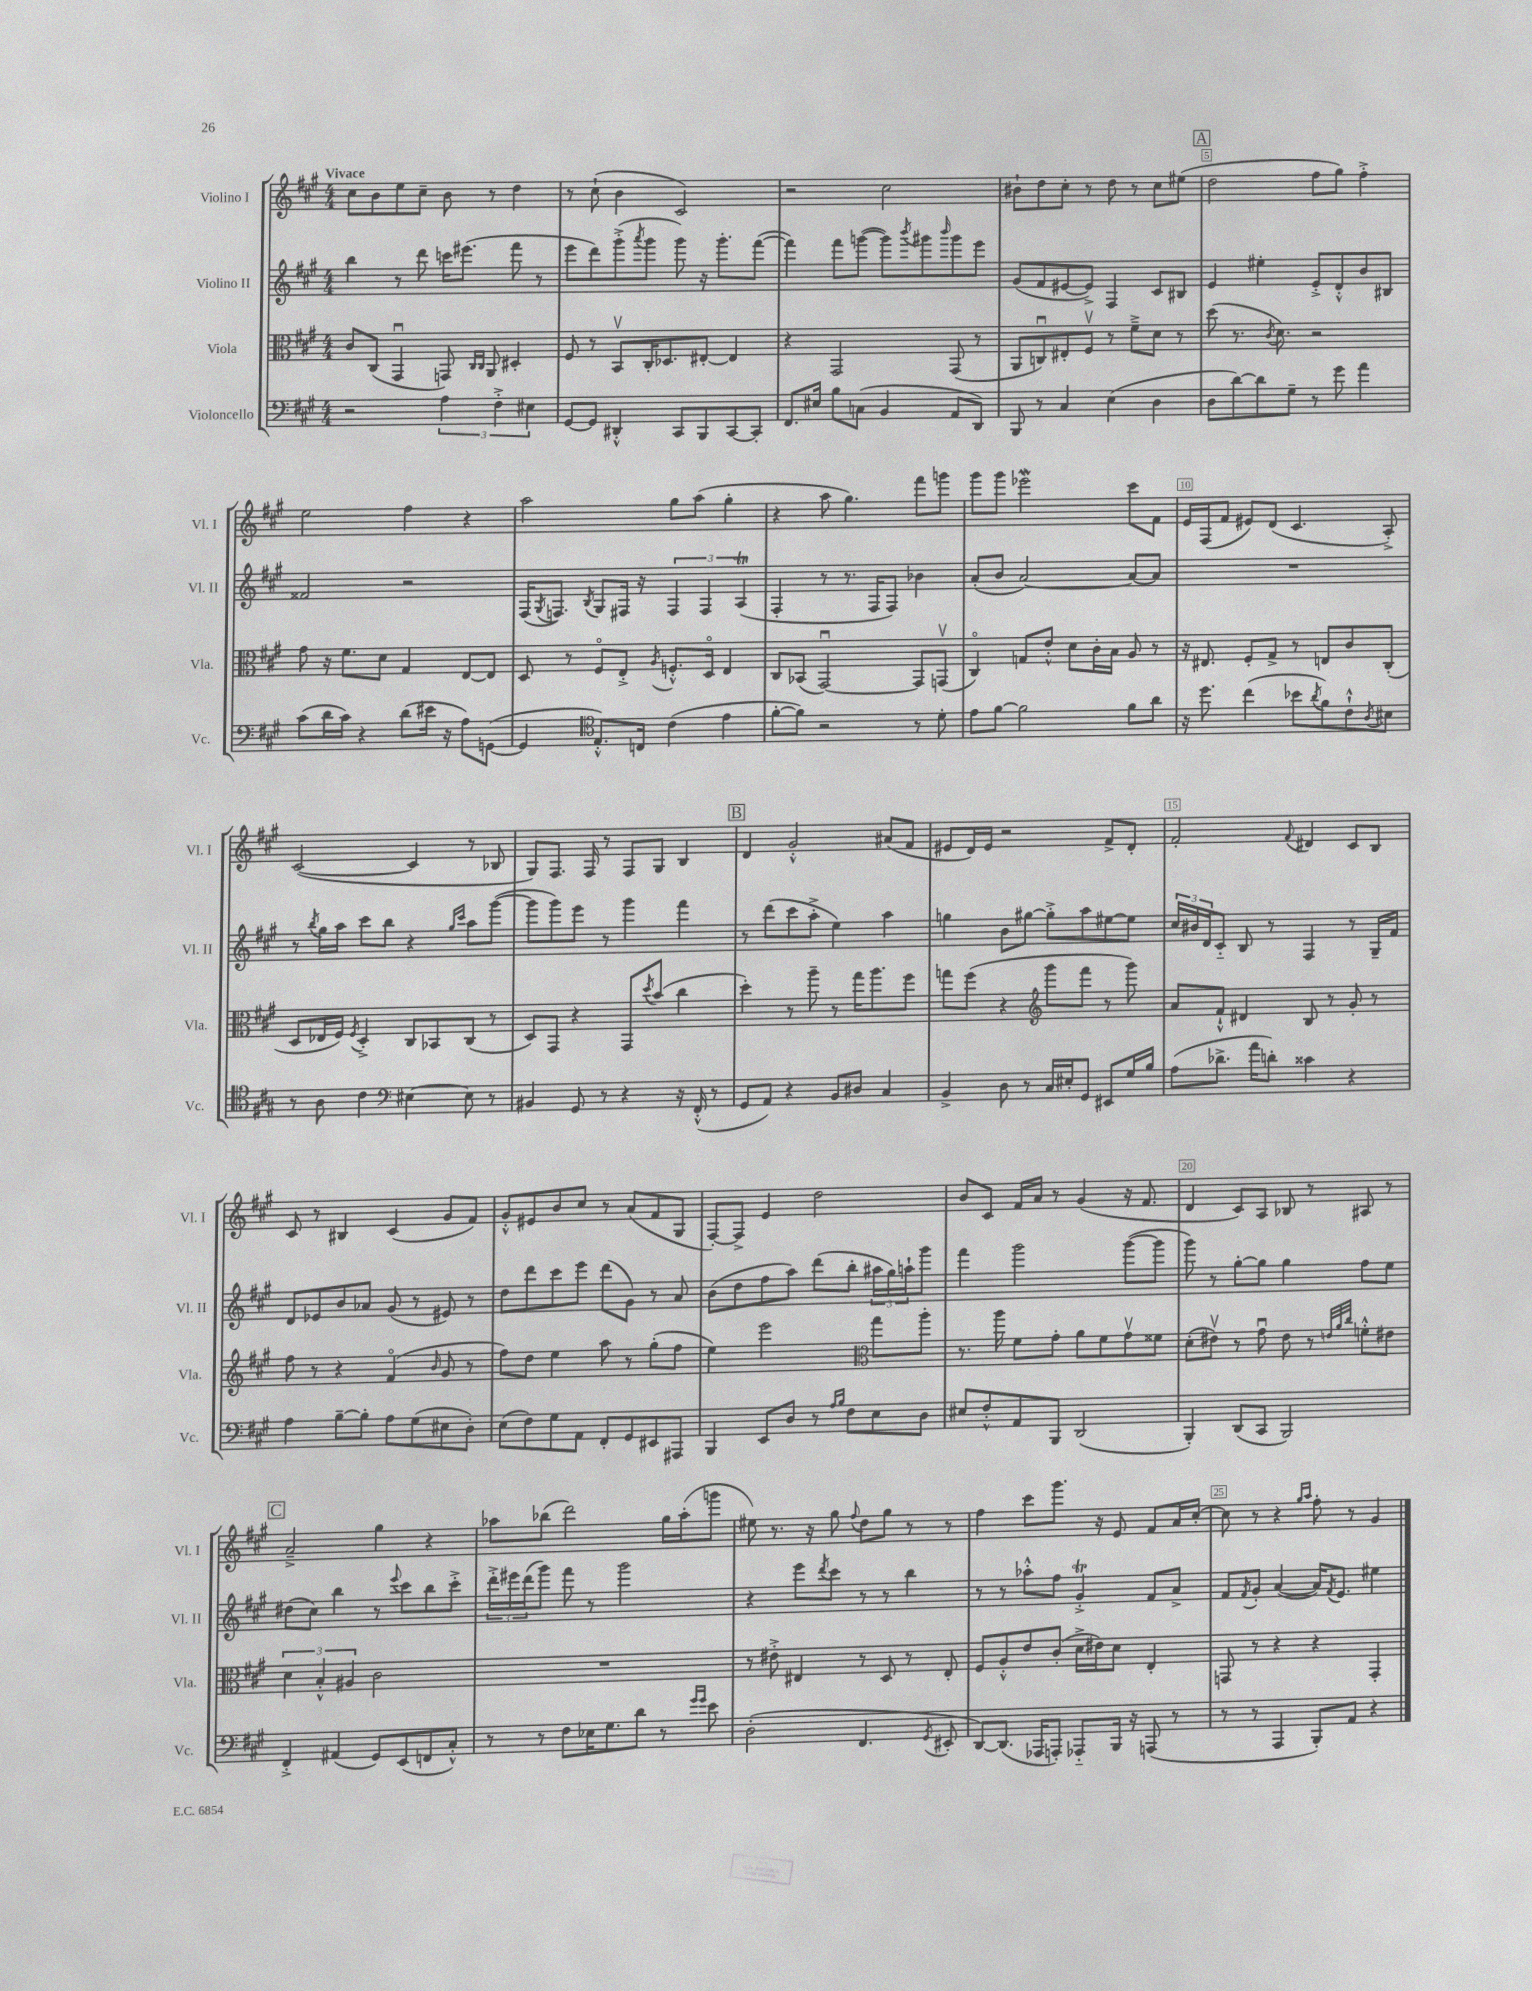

**kern	**kern	**kern	**kern
*part4	*part3	*part2	*part1
*staff4	*staff3	*staff2	*staff1
*I"Violoncello	*I"Viola	*I"Violino II	*I"Violino I
*I'Vc.	*I'Vla.	*I'Vl. II	*I'Vl. I
*clefF4	*clefC3	*clefG2	*clefG2
*k[f#c#g#]	*k[f#c#g#]	*k[f#c#g#]	*k[f#c#g#]
*M4/4	*M4/4	*M4/4	*M4/4
=1	=1	=1	=1
!	!	!	!LO:TX:a:B:t=Vivace
2r	8c#/L	4bb\	8cc#\L
.	(8C#/J	.	8b\
.	4GG#u/	8r	8ee\
.	.	8ddd\	8cc#~\J
6A\	8GGn/)	16cccn\KL	8b\
.	.	(8.eee#X\J	.
.	16qqC#/LL	.	.
.	16qqC#/JJ	.	.
.	8AA/	.	8r
6F#'^\	.	.	.
.	4D#X'/	8fff#\	4dd\
6E#X\	.	.	.
.	.	8r	.
=2	=2	=2	=2
[8GG#/L	8F#/	8eee\L	8r
8GG#/J]	8r	8ddd\)	(8cc#`\
4DD#X'^^/	8BBv/L	(8ggg#'^\	4b\
.	.	8qaaa/	.
.	16C#'/K	8ggg#\J	.
.	8.D-X/	.	.
8CC#/L	.	8ggg#\)	2c#/)
8BBB/	[8E#X'/J	16r	.
.	.	8.ggg#'\L	.
[8CC#/	4E#/]	.	.
8CC#'/J]	.	([8fff#\J	.
=3	=3	=3	=3
8.FF#/L	4r	4fff#\])	2r
16E#X/Jk	.	.	.
8B\L	2GG#/	8fff#\L	.
(8Cn\J	.	([8gggn\J	.
4BB/	.	8ggg\L])	2cc#\
.	.	8qbbb/	.
.	.	8ggg#X\	.
.	.	16qqbbb/	.
8AA/L	(8GG#/	8ggg#\	.
8DD/J)	8r	8eee\J	.
=4	=4	=4	=4
8BBB/	8AA/L	(8g#/L	8b#X`\L
8r	8Cnu/)	8f#/	8dd\
4C#/	8E#X'/	[8e#X/	8cc#'\J
.	8F#v/J	8e#^/J])	8r
(4E\	8r	4F#/	8dd\
.	8f#~^\L	.	8r
4D\	8d\J	8c#/L	8cc#\L
.	8r	8B#X/J	(8ee#X\J
!!LO:REH:place=s1:t=A
=5	=5	=5	=5
8D\L	(8dd\	4e/	2dd\
[8d\)	8.r	.	.
8d\]	.	4ee#X'\	.
.	8qc#/	.	.
.	8.d\)	.	.
8G#~\J	.	.	.
8r	2r	8e'^/L	8ff#\L
8g#\	.	8d'^^/	8gg#\J)
4a\	.	8b/	4ff#'^\
.	.	8B#X/J	.
!!LO:LB:g=z
=6	=6	=6	=6
(8c#\L	8g#\	2f##X/	2ee\
16d\L	16r	.	.
16c#\JJ)	8.f#\L	.	.
4r	.	.	.
.	8d\J	.	.
(8d\L	4G#/	2r	4ff#\
16e#X\Jk	.	.	.
16r	.	.	.
8A\L)	[8E/L	.	4r
([8GGn\J	8E/J]	.	.
=7	=7	=7	=7
4GG/]	8D/	(16F#/KL	2aa\
.	.	8qG#/	.
.	.	8.Fn/J)	.
.	8r	.	.
*clefC4	*	*	*
.	.	8qB/	.
8.E'^^/L)	8F#/L	8G#/L	.
.	8E'^/J	16F#X/Jk	.
16Cn/Jk	.	16r	.
.	8qA/	.	.
(4c#\	8.Fn'^^/L	6F#/	8gg#\L
.	.	.	(8aa\J
.	.	6F#/	.
.	16D/Jk	.	.
4e\	4E/	.	4gg#'\
.	.	(6AT/	.
=8	=8	=8	=8
[8f#'\L	8C#/L	4F#'/	4r
8f#\J])	(8BB-X/J	.	.
2r	[2GG#u/)	8r	8aa\
.	.	8.r	4.gg#\)
.	.	16F#/KL	.
.	.	8F#/J)	.
8r	8GG#/L]	4b-X\	8fff#\L
8d'\	(8GGnv/J	.	8gggn\J
=9	=9	=9	=9
8e\L	4C#/)	(8a'/L	8ggg#\L
[8f#\J	.	8b/J	8ggg#\J
2f#\]	8Gn/L	[2a/)	2eee-Xw\
.	8e'^^/J	.	.
.	8d\L	.	.
.	16c#'\L	.	.
.	16B\JJ	.	.
8f#\L	8A/	8a/L_	8ccc#\L
8a\J	8r	8a/J]	8f#\J
=10	=10	=10	=10
16r	16r	1r	16e/LL
8.dd\	8.E#X/	.	(16F#/J
.	.	.	8f#/J
(4cc#\	8F#'/L	.	8e#X/L)
.	8G#^/J	.	(8d/J
8b-X\L	8r	.	4.c#/
8qa/	.	.	.
8f#\)	8En/L	.	.
8c#`^^\	8c#/	.	.
8qA/	.	.	.
8B#X\J	(8C#'/J	.	8A'^/)
!!LO:LB:g=z
=11	=11	=11	=11
8r	8D/L	8r	([2c#/
.	.	8qbb/	.
8A\	16E-X/L	16gg#\LL	.
.	16F#/JJ)	16aa\JJ	.
.	8qF#/	.	.
4c#\	4D'^/	8ccc#\L	.
.	.	8bb\J	.
*clefF4	*	*	*
[4E#X\	8C#/L	4r	4c#/]
.	8BB-X/	.	.
.	.	16qqgg#/LL	.
.	.	16qqccc#/JJ	.
8E#\]	(8C#/J	8aa\L	8r
8r	8r	([8ggg#\J	8B-X/
=12	=12	=12	=12
4BB#X/	8D/L)	8ggg#\L]	8G#/L)
.	8GG#/J	8ggg#\)	8.F#/J
8GG#/	4r	8eee\J	.
.	.	.	16F#/
8r	.	8r	8r
4r	8GG#/L	4ggg#\	8F#/L
.	8qdd/	.	.
.	(8b/J	.	8G#/J
16r	4cc#\	4fff#\	4B/
(16FF#'^^/	.	.	.
8r	.	.	.
!!LO:REH:place=s1:t=B
=13	=13	=13	=13
8GG#/L	4dd'\)	8r	4d/
8AA/J)	.	(8ddd\L	.
4r	8r	8ccc#\	2g#'^^/
.	8aa~\	8aa'^\J	.
8BB/L	8r	4ee\)	.
8D#X/J	16gg#\KL	.	.
.	8.aa\	.	.
4C#/	.	4aa\	(8a#X/L
.	8ff#\J	.	8f#/J
=14	=14	=14	=14
4BB^/	8ggn\L	4ggn\	8e#X/L
.	(8ff#\J	.	16d/L)
.	.	.	16e#/JJ
8D\	4r	8b\L	2r
8r	.	[8gg#X\J	.
*	*clefG2	*	*
16C#/LL	8ggg#\L	8gg#'^\L]	.
16E#X'/J	.	.	.
8GG#/J	8fff#\J	8aa\	.
8EE#X/L	8r	[8ee#X\	8f#^/L
16G#/L	8ggg#\)	8ee#\J]	8d'/J
16B/JJ	.	.	.
=15	=15	=15	=15
(8A\L	8a/L	24cc#/LL	2f#'/
.	.	24b#X/	.
.	.	24d/J	.
8.d-X^\J	8f#`^^/J	8c#/J	.
.	4d#X/	8B/	.
16a\KL	.	.	.
8dn'\J)	.	8r	.
.	.	.	8qqf#/
4c##X\	8B/	4F#/	4d#X/
.	8r	.	.
4r	8g#'/	8r	8c#/L
.	8r	16G#~/LL	8B/J
.	.	16f#/JJ	.
!!LO:LB:g=z
=16	=16	=16	=16
4A\	8ff#\	8d/L	8c#/
.	8r	8e-X/	8r
[8B~\L	4r	8b/	4B#X/
8B'\J]	.	8a-X/J	.
8A\L	(4f#/	(8g#/	(4c#/
(8G#\	.	8r	.
.	16qqb/	.	.
8E#X\	8g#/	8e#X/)	8g#/L
8D'\J)	8r	8r	8f#/J)
=17	=17	=17	=17
(8E\L	8ff#\L)	8dd\L	8g#'^^/L
8F#\)	8dd\J	8ddd\	8e#X/
8G#\	4ee\	8ccc#\	8b/
8AA\J	.	8eee\J	8cc#/J
8FF#'/L	8aa\	(8ddd\L	8r
8GG#/	8r	8g#\J)	(8a/L
8EE#X/	(8gg#'\L	8r	8f#/
8AAA#X/J	8ff#\J	8a/	8G#/J
=18	=18	=18	=18
4BBB/	4ee\)	(8b\L	[8F#'/L)
.	.	8dd\	8F#^/J]
8EE/L	2eee\	8ff#\	4e/
8D/J	.	8aa\J)	.
8r	.	(8ddd\L	2dd\
16qqA/LL	.	.	.
16qqB/JJ	.	.	.
8F#\L	.	8bb'\J	.
*	*clefC3	*	*
8E\	8gg#\L	24aa#X\LL	.
.	.	24gg#\)	.
.	.	24aan`\J	.
8D\J	8aa'\J	8ggg#\J	.
=19	=19	=19	=19
8E#X/L	8.r	4fff#\	8b/L
8F#'^^/	.	.	8c#/J
.	16aa\	.	.
8AA/	8f#\L	2ggg#\	16f#/LL
.	.	.	16a/JJ
8BBB/J	8g#'\J	.	8r
(2DD/	8a\L	.	(4g#/
.	8f#\	.	.
.	8g#v\	([8ggg#\L	16r
.	.	.	8.f#/
.	8f##X\J	8ggg#\J]	.
=20	=20	=20	=20
4BBB'/)	(8d'\L	8ggg#\)	4d/
.	8e#Xv\J)	8r	.
(8DD/L	8r	[8gg#'\L	8c#/L)
8CC#/J	8g#u\	8gg#\J]	8A/J
2BBB/)	8e#\	4gg#\	8B-X/
.	8r	.	8r
.	32qqen/LLL	.	.
.	32qqa/	.	.
.	32qqcc#/JJJ	.	.
.	8fn'^^\L	8ff#\L	8A#X/
.	8e#X\J	8ee\J	8r
!!LO:LB:g=z
!!LO:REH:place=s1:t=C
=21	=21	=21	=21
4FF#'^/	6d\	(8dd#X\L	2a~^/
.	.	8cc#\J)	.
.	6B'^^/	.	.
(4AA#X/	.	4bb\	.
.	6A#X/	.	.
8GG#/L)	2c#\	8r	4gg#\
.	.	8qqeee/	.
(8EE/	.	8ccc#\L	.
8FFn/	.	8bb\	4r
8C#'^^/J)	.	8ccc#'^\J	.
=22	=22	=22	=22
8r	1r	24ddd'^\LL	8aa-X\L
.	.	24eee#X\	.
.	.	(24ddd\J	.
8r	.	8ggg#\J)	(8bb-X\J
8F#\L	.	8fff#\	2ddd\)
16E-X\K	.	8r	.
8.G#\	.	.	.
.	.	2ggg#\	.
8d\J	.	.	.
8r	.	.	16gg#\LL
.	.	.	(16aa-'\J
16qqg#/LL	.	.	.
16qqg#/JJ	.	.	.
8e\	.	.	8gggn\J
=23	=23	=23	=23
(2D'\	8r	4r	8ee#X\)
.	8e#X'^\	.	8.r
.	4E#X/	8eee\L	.
.	.	.	16r
.	.	8qddd/	.
.	.	8ccc#\J	8gg#\
.	.	.	8qqff#/
4.FF#/	8r	8r	8dd\L
.	8D/	8r	8gg#\J
.	8r	4bb\	8r
8qGG#/	.	.	.
8EE#X'/	8E#'/	.	8r
=24	=24	=24	=24
[8DD/L)	8F#/L	8r	4ff#\
(8.DD/J]	8A'^^/	8r	.
.	8e/	8aa-X'^^\L	8ccc#\L
16AAA-X/KL	.	.	.
8AAAn'/J)	(8c#'/J	8ff#\J	8.ggg#\J
8AAA-X/L	16d^\LL	4g#t'^/	.
.	16e#X\J)	.	16r
16BBB/Jk	8d\J	.	8e/
16r	.	.	.
(8AAAn/	4E'/	8f#/L	8f#/L
8r	.	8a^/J	16a/L
.	.	.	[16cc#'/JJ
=25	=25	=25	=25
8r	8GGn/	8f#/L	8cc#\]
.	.	8qf#/	.
8r	8r	8g#'/J	8r
4AAA/	4r	([4a/	4r
.	.	.	16qqgg#/LL
.	.	.	16qqaa/JJ
8BBB'/L)	4r	16a/KL])	8ff#'\
.	.	8qf#/	.
.	.	8.e/J	.
8AA/J	.	.	8r
4r	4GG'/	4ee#X\	4g#/
==	==	==	==
*-	*-	*-	*-
